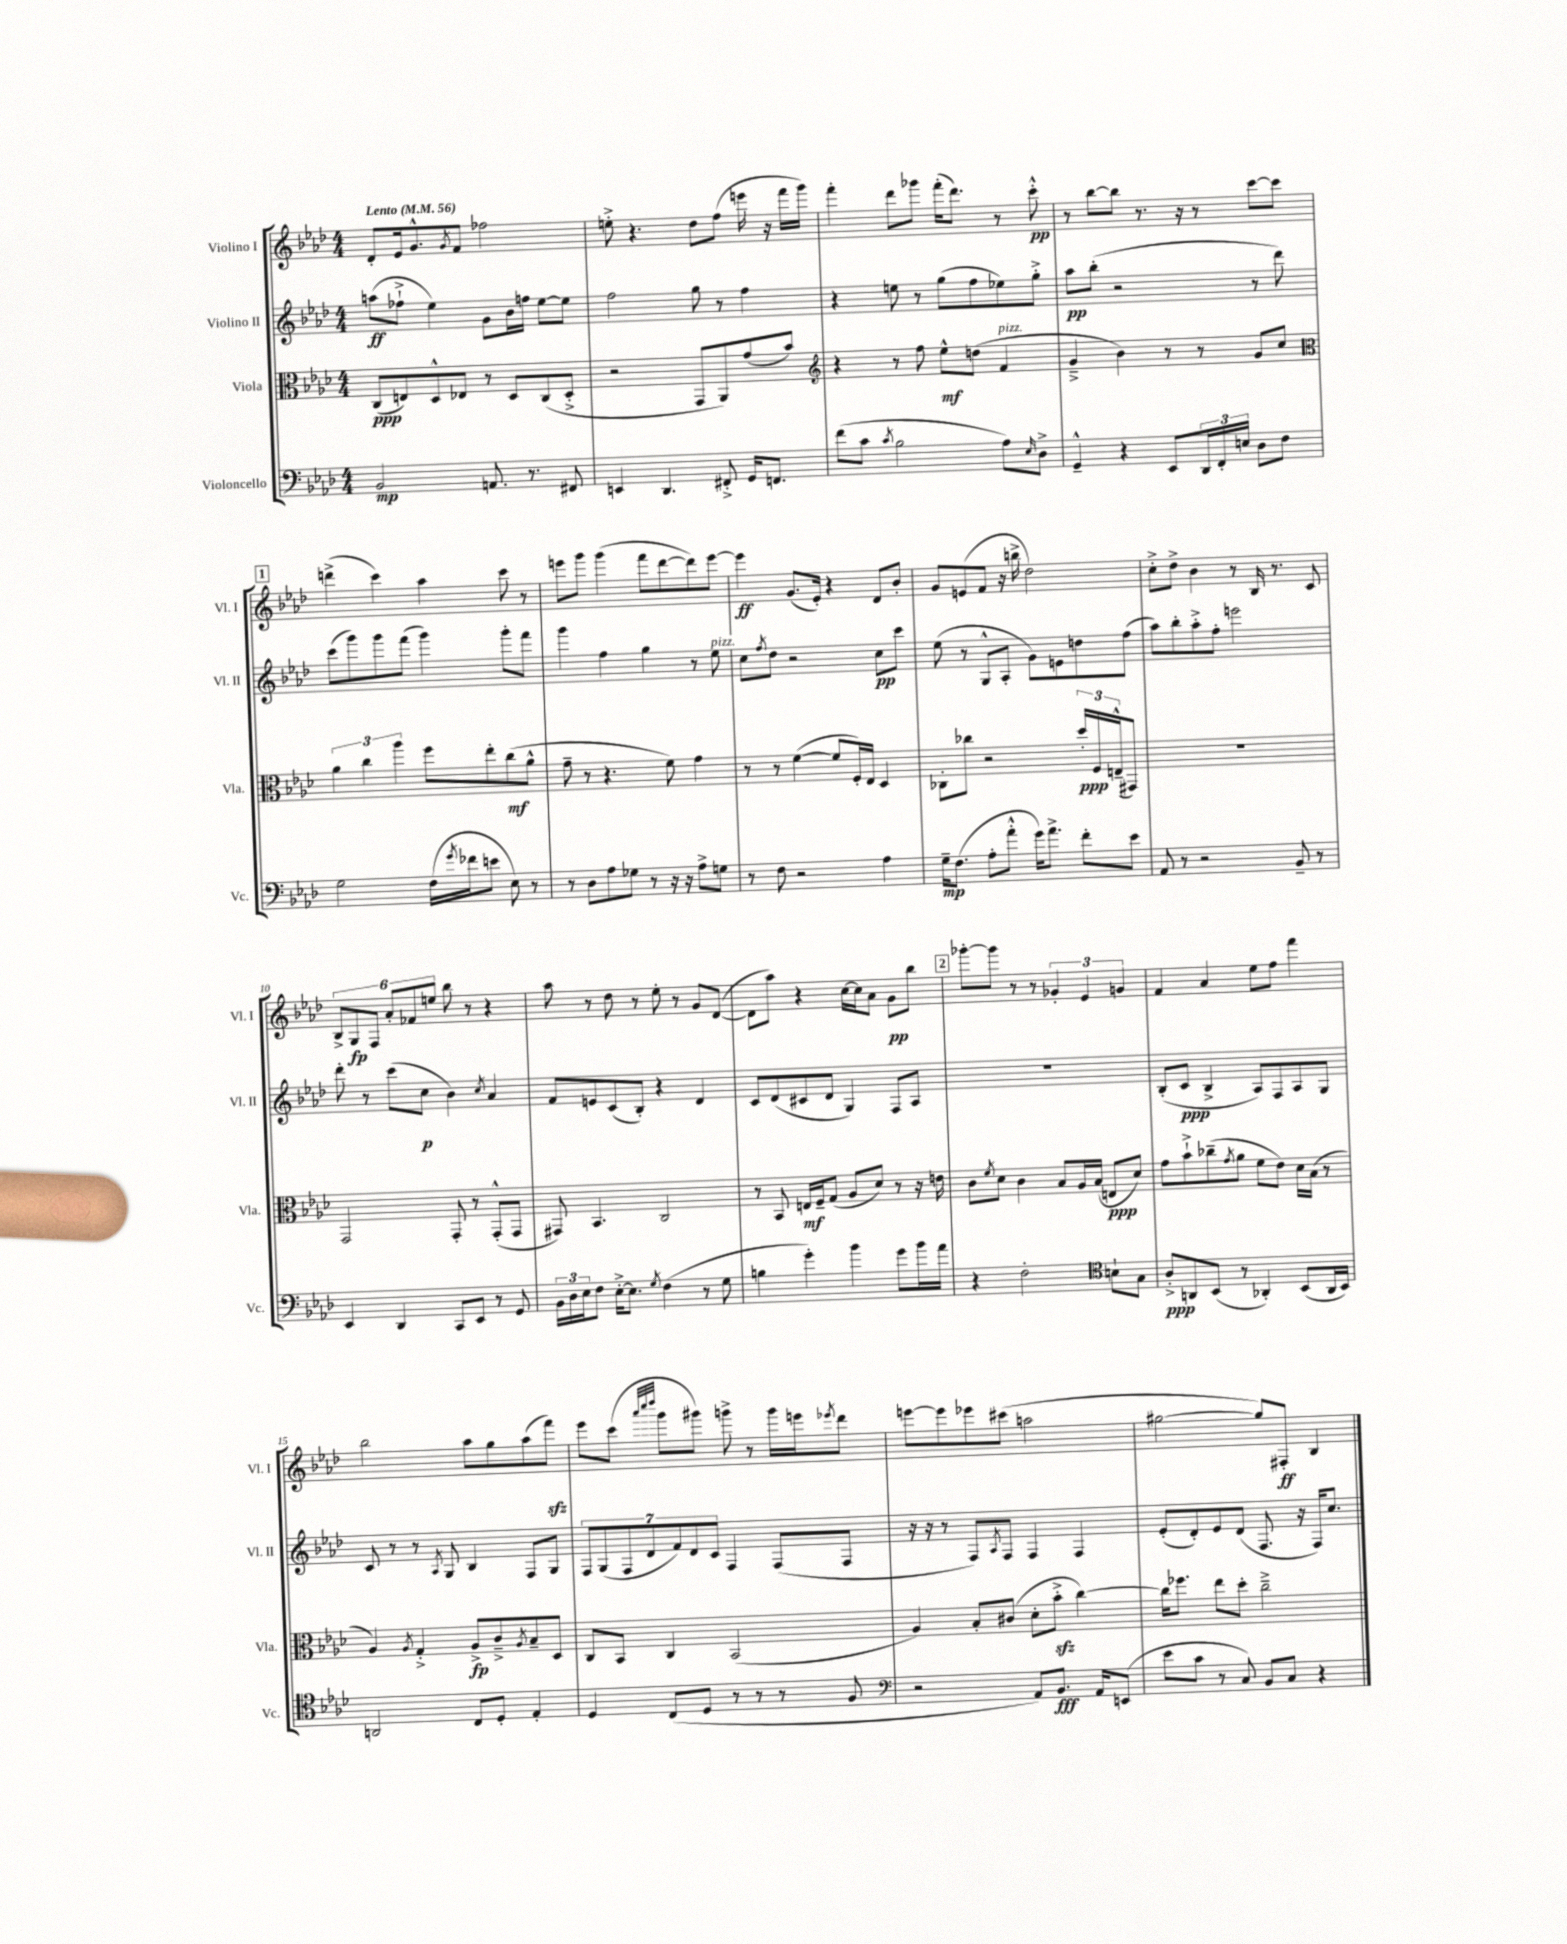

**kern	**kern	**kern	**kern
*staff4	*staff3	*staff2	*staff1
*clefF4	*clefC3	*clefG2	*clefG2
*k[b-e-a-d-]	*k[b-e-a-d-]	*k[b-e-a-d-]	*k[b-e-a-d-]
*M4/4	*M4/4	*M4/4	*M4/4
*MM56	*MM56	*MM56	*MM56
2BB-/	(8C/L	(8aa\L	8d-'/L
.	8E/)	8ff-`^\J	16e-/k
.	.	.	8.g^^/
.	8D-^^/	4ee-\)	.
.	.	.	8qg/
.	8E-/J	.	8f/J
8.AA/	8r	8g\L	2ff-\
.	8D-/L	16b-\L	.
8.r	.	16ff\JJ	.
.	(8C/	[8ee-\L	.
8FF#/	8D-'^/J	8ee-\]J	.
=	=	=	=
4EE/	2r	2ff\	8ee'^\
.	.	.	4.r
4.DD-/	.	.	.
.	8GG/L	8gg\	8dd-\L
8FF#'^/	8AA-/)	8r	(8ff\J
16GG/LK	(8g/	4ff\	16eee\
8.FF/J	.	.	16r
.	8b-/J)	.	16fff\LL
.	.	.	16ggg\JJ)
=	=	=	=
*	*clefG2	*	*
(8f\L	4r	4r	4fff'\
8c\J	.	.	.
8qc/	.	.	.
2B-\	8r	8ee\	8ddd-\L
.	8ff\	8r	8ggg-\J
.	8ee-^^\L	(8gg\L	(16fff'\LK
.	.	.	8.ddd-\J)
.	(8dd\J	8ff\	.
8A-\L)	4f/	8ee-\)	8r
16qqE-/	.	.	.
8D-^\J	.	8gg'^\J	8ccc'^^\
=	=	=	=
4GG~^^/	4g~^/	8aa-\L	8r
.	.	(8bb-'\J	[8bb-\L
4r	4b-\)	2r	8bb-\]J
.	.	.	8.r
8EE-/L	8r	.	.
.	.	.	16r
24DD-/L	8r	.	8r
24FF'/	.	.	.
24E/JJ	.	.	.
8D-\L	8g/L	8r	[8ccc\L
8F\J	8cc/J	8ddd-\)	8ccc\]J
=	=	=	=
*	*clefC3	*	*
2G\	6a-\	(8ccc\L	(4ddd^\
.	.	8ggg\)	.
.	6cc\	.	.
.	.	8ggg\	4ccc\)
.	6aa-\	.	.
.	.	(8fff\J	.
(16F\LL	8ff\L	4ggg\)	4aa-\
8qg/	.	.	.
16f-\J	.	.	.
8e\J	8ee-'\	.	.
8E-\)	(8cc\	8ggg'\L	8ccc\
8r	8a-^^\J	8fff\J	8r
=	=	=	=
8r	8g~\	4ggg\	8eee\L
8D-\L	8r	.	8ggg\J
8A-\	4.r	4ff\	(4ggg\
8G-\J	.	.	.
8r	.	4gg\	8fff\L
16r	8f\)	.	[8ddd-\
16r	.	.	.
8A-^\L	4g\	8r	8ddd-\])
8G\J	.	8ee-\	[8eee\J
=	=	=	=
8r	8r	8cc\L	4eee\]
.	.	8qff/	.
8F\	8r	8dd-\J	.
2r	([4f\	2r	(8.g/L
.	.	.	16e-'/Jk)
.	8f/]L	.	4r
.	16F'/L)	.	.
.	16E-/JJ	.	.
4A-\	4D-/	8cc\L	8d-/L
.	.	8ccc\J	8b-'/J
=	=	=	=
16G~\LK	8C-'\L	(8ee-\	8g/L
(8.F\J	.	.	.
.	8cc-\J	8r	(8e/
8A-'\L	2r	8G^^/L	8f/J
8a-'^^\J	.	8A-'/J	16r
.	.	.	16bb^\
16g\LK)	.	8g\L)	2dd-\)
8.a-^\J	.	.	.
.	.	8e\	.
8f'\L	24dd-'/LL	8dd\	.
.	24F/	.	.
.	(24E~^^/J	.	.
8e-\J	8GG#/J)	(8ff\J	.
=	=	=	=
8AA-/	1r	8aa-\L)	8cc'^\L
8r	.	8bb-'\	8dd-^\J
2r	.	8aa-'^\	4b-\
.	.	8ff'\J	.
.	.	2eee\	8r
.	.	.	16B-/
.	.	.	8.r
8BB-~/	.	.	.
8r	.	.	8c/
=	=	=	=
4EE-/	2GG/	8ddd-'\	12B-^/L
.	.	.	12G/
.	.	8r	.
.	.	.	12F/J
4DD-/	.	(8ccc\L	12a-'/L
.	.	.	12f-/
.	.	8cc\J	.
.	.	.	12ee/J
8CC/L	8GG'/	4b-\)	8bb-\
8EE-/J	8r	.	8r
.	.	8qcc/	.
8r	(8GG'^^/L	4a-/	4r
8GG/	8GG/J	.	.
=	=	=	=
24BB-\LL	8GG#/)	8f/L	8aa-\
24D-\	.	.	.
24E-\J	.	.	.
8F\J	4.BB-/	8e/	8r
[16E-'^\LK	.	(8c/	8dd-\
8.E-\]J	.	.	.
.	.	8B-'/J)	8r
8qG/	.	.	.
(4F\	2C/	4r	8ee-'\
.	.	.	8r
8r	.	4d-/	8g/L
8G\	.	.	([8d-/J
=	=	=	=
4B\	8r	8c/L	8d-\]L
.	8BB-/	(8d-/	8aa-\J)
4g'\)	16E/LL	8c#/	4r
.	16F~/J	.	.
.	(8G/J	8d-/J	.
4b-\	8A-/L	4G/)	[16cc\LL
.	.	.	16cc\]J
.	8d-/J)	.	8a-\J
8g\L	8r	8F/L	8g\L
16b-\L	16r	8A-/J	8bb-\J
16a-\JJ	16e\	.	.
=	=	=	=
4r	8c\L	1r	[8ggg-'\L
.	8qf/	.	.
.	8d-\J	.	8ggg-\]J
2F'\	4c\	.	8r
.	.	.	8r
.	8B-/L	.	6g-'/
.	16A-/L	.	.
.	.	.	6e-/
.	(16B-/JJ	.	.
*clefC4	*	*	*
8B`\L	8E/L	.	.
.	.	.	6g/
8G\J	8d-/J)	.	.
=	=	=	=
8A-'^/L	8g\L	(8B-'/L	4f/
8AA/	8b-`^\	8c/J	.
(8BB-/J	(8cc-~\	4B-^/	4a-/
.	8qg/	.	.
8r	8a-\J	.	.
4AA-'/)	8f\L	8A-/L)	8ee-\L
.	8e-\J)	8F/	8ff\J
(8BB-/L	16d-\LL	8A-/	4fff\
.	(16B-\JJ	.	.
16AA-/L	8r	8G/J	.
16BB-/JJ)	.	.	.
=	=	=	=
2AA/	4A-/)	8c/	2bb-\
.	.	8r	.
.	8qA-/	.	.
.	4G'^/	8r	.
.	.	8qA-/	.
.	.	8G/	.
8C/L	8A-^/L	4B-/	8aa-\L
8D-'/J	8c~^/	.	8gg\
.	8qA-/	.	.
4E-'/	8B-~/	8F/L	(8aa-\
.	8D-/J	8G/J	8fff\J)
=	=	=	=
4D-/	8C/L	14F/L	8eee-\L
.	.	(14G/	.
.	8BB-/J	.	(8ccc\J
.	.	14F/	.
.	.	14d-/	.
.	.	.	32qqaaa-/LLL
.	.	.	32qqcccc/
.	.	.	32qqdddd-/JJJ
(8C/L	4C/	.	8ggg\L
.	.	14f/)	.
.	.	14d-/	.
8D-/J	.	.	8ggg#\J)
.	.	14c/J	.
8r	(2BB-/	4F/	8ggg^\
8r	.	.	8r
8r	.	(8F/L	16ggg\LL
.	.	.	16eee\J
.	.	.	8qeee-/
8F/	.	8F/J	8ddd-\J
=	=	=	=
*clefF4	*	*	*
2r	4A-/)	16r	[8eee\L
.	.	16r	.
.	.	8r	8eee\]
.	8B-'/L	8F/L)	8eee-\
.	.	8qA-/	.
.	(8c#/J	8F/J	(8ccc#\J
8AA-/L)	8d-'\L	4F/	2aa\
8.BB-/J	8b-'^\J	.	.
.	[4cc\)	4F/	.
16AA-/LK	.	.	.
(8EE/J	.	.	.
=	=	=	=
8e-\L	16cc\]LK	(8e-'/L	[2gg#\
.	8.ff-\J	.	.
8c\J	.	8d-'/)	.
8r	8ee-\L	8e-/	.
8C/)	8dd-'\J	(8d-/J	.
8BB-/L	2cc~^\	8.F/	8gg#/]L)
8C/J	.	.	8F#'/J
.	.	16r	.
4r	.	16F/LK)	4B-/
.	.	8.cc/J	.
==	==	==	==
*-	*-	*-	*-
